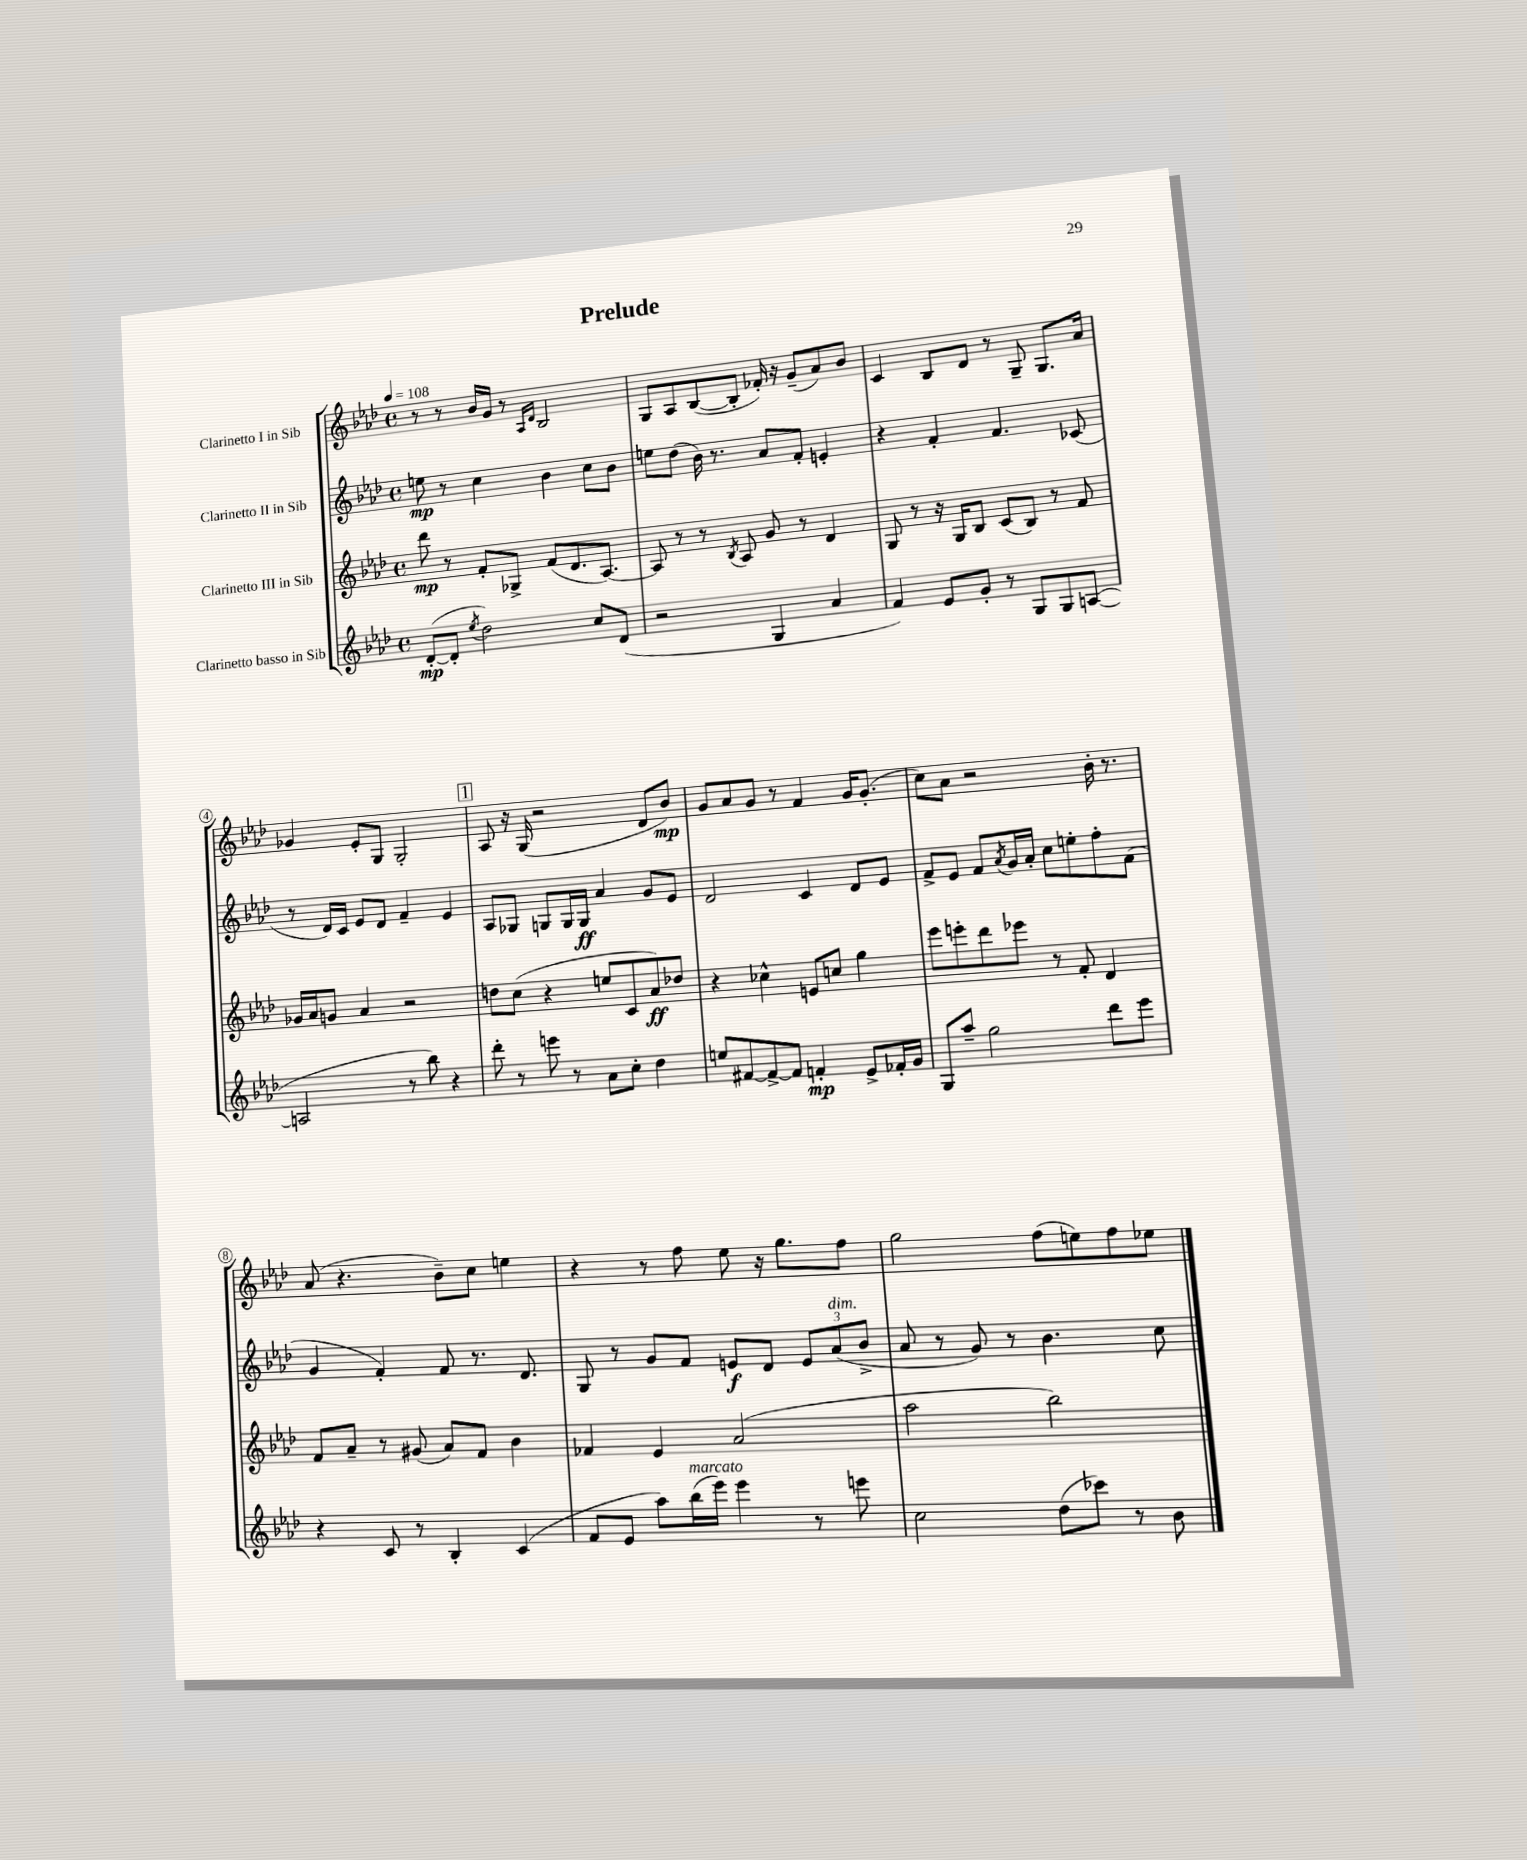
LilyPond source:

\header { title = "Prelude" }
<<
\new StaffGroup <<
\new Staff = "s0" \with { instrumentName = "Clarinetto I in Sib" } {
    \clef treble \key aes \major \defaultTimeSignature \time 4/4 \tempo 4 = 108
    r8 r8 bes'16 g'16 r8 \grace { aes16 des'16 } bes2 |
    g8 aes8 bes8~( bes8-. fes'16-.) r16 g'8--( aes'8) bes'8 |
    c'4 bes8 des'8 r8 g8-- g8. aes'16 |
    ges'4 ees'8-. g8 g2-. |
    \mark \markup { \box "1" } aes8 r16 g16( r2 des'8 bes'8\mp) |
    g'8 aes'8 g'8 r8 f'4 g'16 g'8.-.( |
    c''8) aes'8 r2 bes'16-. r8. |
    aes'8( r4. bes'8--) c''8 e''4 |
    r4 r8 f''8 ees''8 r16 g''8. f''8 |
    g''2 f''8( e''8) f''8 ees''8 \bar "|." |
}
\new Staff = "s1" \with { instrumentName = "Clarinetto II in Sib" } {
    \clef treble \key aes \major \defaultTimeSignature \time 4/4
    e''8\mp r8 c''4 bes'4 c''8 bes'8 |
    e''8 des''8( bes'16) r8. aes'8 f'8-. e'4-. |
    r4 f'4-. f'4. ces'8( |
    r8 des'16) c'16 ees'8 des'8 f'4-- ees'4 |
    \mark \markup { \box "1" } aes8 ges8 g8 g16 g16\ff aes'4 g'8 ees'8 |
    des'2 c'4 des'8 ees'8 |
    f'8-> ees'8 f'8 \acciaccatura { aes'8 } g'16 aes'16-. c''8 e''8-. f''8-. f'8( |
    g'4 f'4-.) f'8 r8. des'8. |
    g8 r8 g'8 f'8 e'8\f des'8 \tuplet 3/2 { e'8 aes'8^\markup { \italic "dim." }( bes'8-> } |
    aes'8 r8 g'8) r8 bes'4. c''8 \bar "|." |
}
\new Staff = "s2" \with { instrumentName = "Clarinetto III in Sib" } {
    \clef treble \key aes \major \defaultTimeSignature \time 4/4
    des'''8\mp r8 f'8-. ges8-> f'8( des'8. aes8.~) |
    aes8 r8 r8 \acciaccatura { bes8 } aes8 g'8 r8 des'4 |
    g8 r8 r16 g16 bes8 c'8( bes8) r8 f'8 |
    ges'16 aes'16 g'8 aes'4 r2 |
    \mark \markup { \box "1" } d''8 c''8( r4 e''8 c'8 aes'8\ff) des''8 |
    r4 ces''4-^ e'8 c''8 g''4 |
    ees'''8 e'''8-. des'''8 ees'''8 r8 f'8-. des'4 |
    f'8 aes'8-- r8 gis'8( aes'8) f'8 bes'4 |
    fes'4 ees'4 aes'2( |
    aes''2 bes''2) \bar "|." |
}
\new Staff = "s3" \with { instrumentName = "Clarinetto basso in Sib" } {
    \clef treble \key aes \major \defaultTimeSignature \time 4/4
    des'8~-.\mp( des'8-. \acciaccatura { ees''8 } des''2) c''8 des'8( |
    r2 g4 aes'4 |
    f'4) ees'8 g'8-. r8 g8 g8 a8~( |
    a2 r8 bes''8) r4 |
    \mark \markup { \box "1" } des'''8-. r8 e'''8 r8 aes'8 c''8-. des''4 |
    e''8 fis'8~ fis'8~-> fis'8 f'4-.\mp ees'8-> fes'16-. g'16 |
    g8 aes''8-- g''2 des'''8 ees'''8 |
    r4 c'8 r8 bes4-. c'4( |
    f'8 ees'8 aes''8) bes''16^\markup { \italic "marcato" }( ees'''16) ees'''4 r8 e'''8 |
    c''2 des''8( ces'''8) r8 bes'8 \bar "|." |
}
>>
>>
\layout { \context { \Score \override BarNumber.stencil = #(make-stencil-circler 0.1 0.3 ly:text-interface::print) } }
